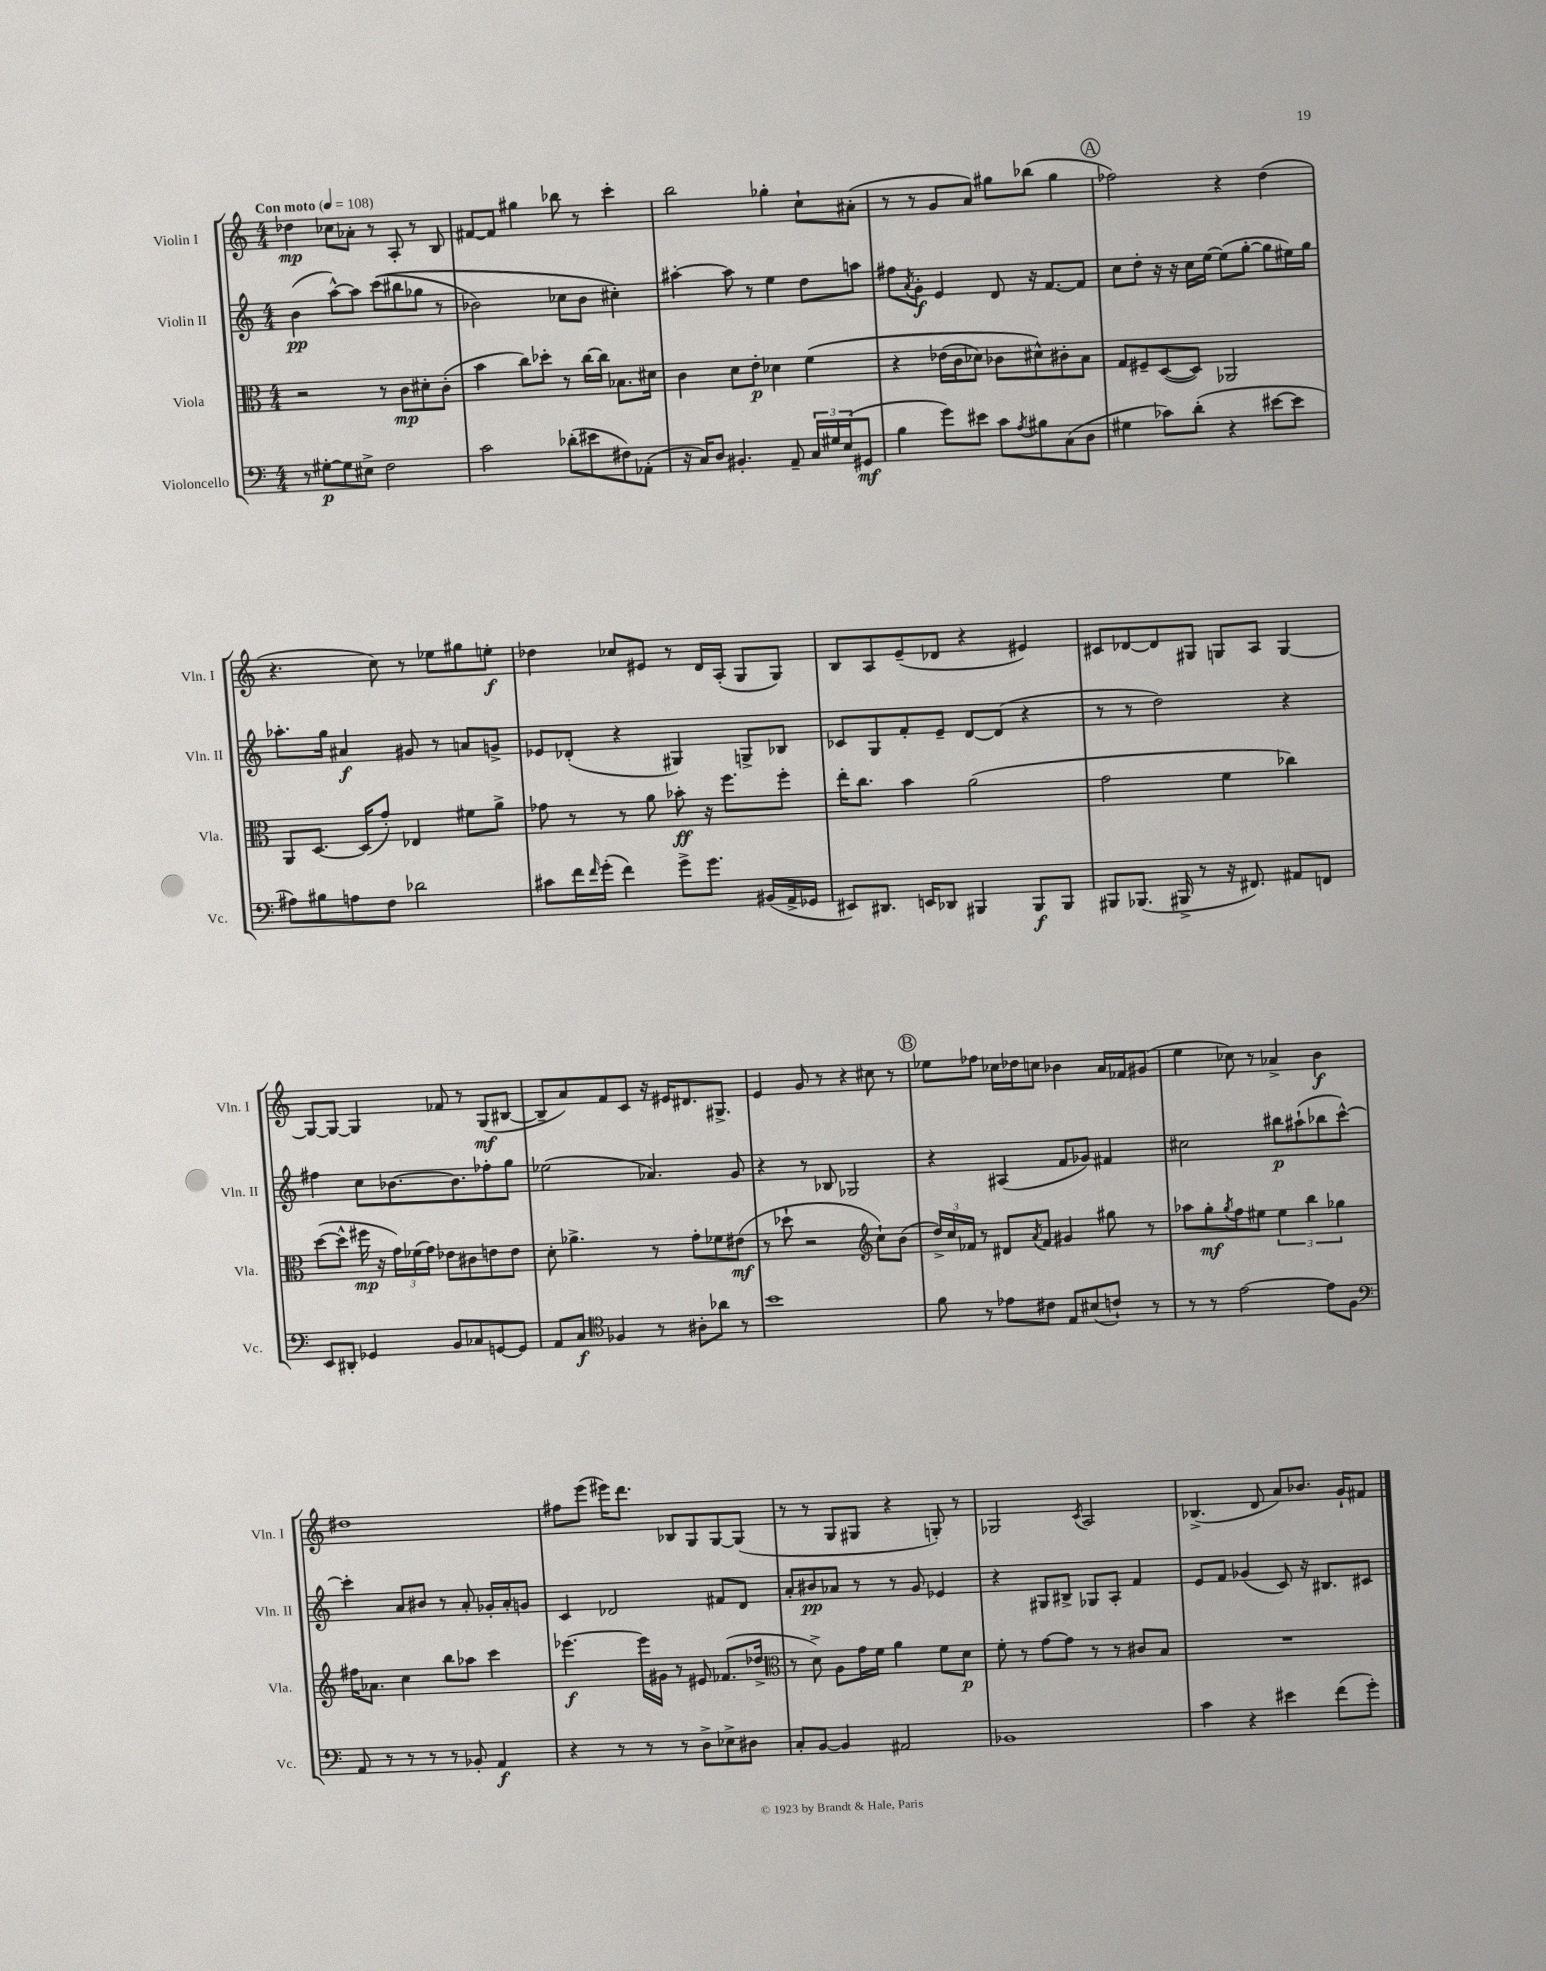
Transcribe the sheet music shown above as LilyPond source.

<<
\new StaffGroup <<
\new Staff = "s0" \with { instrumentName = "Violin I" shortInstrumentName = "Vln. I" } {
    \clef treble \key c \major \numericTimeSignature \time 4/4 \tempo "Con moto" 4 = 108
    des''4\mp ces''8 aes'8-. r8 a8-. r8 b8 |
    fis'8~ fis'8 gis''4 bes''8 r8 c'''4-. |
    b''2 ges''4-. c''8-! ais'8-.( |
    r8 r8 g'8 a'8) gis''8 bes''8( gis''4 |
    \mark \markup { \circle "A" } fes''2) r4 d''4( |
    r4. c''8) r8 ees''8 gis''8 e''8-.\f |
    des''4 ces''8 eis'8 r8 d'16 a16-.( g8 g8) |
    b8 a8 e'8--( des'8 r4 eis'4) |
    cis'8 des'8~ des'8 gis8 g8 a8 g4~ |
    g8~ g8~ g4 fes'8 r8 g8\mf( bis8~ |
    bis8-- a'8) f'8 c'8 r16 eis'16 dis'8. gis8.-> |
    e'4 g'8 r8 r4 cis''8 r8 |
    \mark \markup { \circle "B" } ees''8 fes''8 ces''16 des''16 c''8 bes'4 a'16 fes'16 gis'8( |
    e''4 ces''8) r8 aes'4-> b'4\f |
    dis''1 |
    fis''8 e'''8( eis'''16) d'''8. bes8 g8 g8~ g8( |
    r8 r8 g8 gis8 r4 g8-.) r8 |
    ges2 \acciaccatura { c'8 } a2 |
    bes4.->( d'8 a'8) bes'8. g'16-! fis'8 \bar "|." |
}
\new Staff = "s1" \with { instrumentName = "Violin II" shortInstrumentName = "Vln. II" } {
    \clef treble \key c \major \numericTimeSignature \time 4/4
    b'4\pp( a''8~-^) a''8 c'''8(\( bis''8 ges''8 r8 |
    bes'2) ces''8 bes'8 cis''4-.\) |
    ais''4~-. ais''8 r8 e''4 d''8 a''8 |
    fis''8 \acciaccatura { a'8 } g'8-.\f e'4 d'8 r16 f'8.~ f'8 |
    \mark \markup { \circle "A" } c''8 d''8-. r16 r16 c''16 e''16~ e''8( g''8~-. g''8 eis''16) g''16 |
    aes''8.-. g''16 ais'4\f gis'8 r8 a'8 g'8-> |
    ees'8 des'8-.( r4 gis4) g8-> bes8 |
    ces'8 g8 f'8-. e'8-- d'8~ d'8( r4 |
    r8 r8 d''2) r4 |
    fis''4 c''8 bes'8.~ bes'8. fes''8-. g''8 |
    ees''2( aes'4.) g'8 |
    r4 r8 bes8 ges2 |
    \mark \markup { \circle "B" } r4 ais4( f'8 ges'8) fis'4 |
    cis''2 bis''8\p ais''8-!( bes''8 c'''8~-^) |
    c'''4-. a'8 bis'8 r8 a'8-. ges'16-. a'16-. g'8 |
    c'4 des'2 fis'8 des'8 |
    a'8-. bis'8\pp aes'8 r8 r8 g'8 ees'4 |
    r4 gis8 bis8-> ges8 a8-. f'4 |
    e'8 f'8 ges'4( c'8) r16 bis8. cis'8 \bar "|." |
}
\new Staff = "s2" \with { instrumentName = "Viola" shortInstrumentName = "Vla." } {
    \clef alto \key c \major \numericTimeSignature \time 4/4
    r2 r8 c'8\mp dis'8-. c'8-.( |
    b'4 c''8) des''8-. r8 c''16~ c''16 bes8. dis'16 |
    c'4 d'8 e'8-.\p des'4 f'4\( |
    r4 ees'16( c'16 des'8) ces'8 dis'8-^\) cis'8-. b8 |
    \mark \markup { \circle "A" } g8 fis8-- d8~( d8) aes,2 |
    a,8 d8.~ d16( g'8-.) ees4 fis'8 a'8-> |
    ges'8 r8 r8 a'8 bes'8-.\ff r16 f''8. f''8-. |
    e''16-. c''8. b'4 a'2( |
    g'2 f'4 ces''4) |
    d''8~( d''8-^ fis''16\mp r16 \tuplet 3/2 { g'16) fes'16( g'16) } ees'8 cis'8 e'8 e'8 |
    d'8-. aes'4.-> r8 g'8-. fes'8 eis'8\mf( |
    r8 des''8-! r2 \clef treble c''8-!) b'8( |
    \mark \markup { \circle "B" } \tuplet 3/2 { d''16->) c''16 fes'16 } r8 dis'8 \acciaccatura { a'8 } fes'8 gis'4 gis''8 r8 |
    aes''8 g''8-.\mf \acciaccatura { g''8 } f''8 eis''8 \tuplet 3/2 { eis''4 b''4 ges''4 } |
    fis''16 aes'8. c''4 b''8 aes''8 c'''4 |
    ees'''4.~\f ees'''16 gis'16 r8 eis'8 fes'8.( des''16-> |
    \clef alto r8 d'8->) a8 g'16 f'16 a'4 f'8 d'8\p |
    f'8-. r8 g'8~ g'8 r8 r8 cis'8 b8 |
    R1 \bar "|." |
}
\new Staff = "s3" \with { instrumentName = "Violoncello" shortInstrumentName = "Vc." } {
    \clef bass \key c \major \numericTimeSignature \time 4/4
    r8 gis8~-.\p gis8 eis8-> f2 |
    c'2 des'8-.( eis'8 fis8) aes,8-.( |
    r16 c16) d8 bis,4.-. a,8-- \tuplet 3/2 { c16 gis16 e16( } gis,8\mf |
    b4 g'8) eis'8 c'8 \acciaccatura { a8 } bis8 c8( d8 |
    \mark \markup { \circle "A" } gis4 ces'8) d'8-.( r4 eis'8~ eis'8 |
    ais8) bis8 a8 f8 des'2 |
    cis'8 f'16 \grace { f'16 } g'16-.( f'4) g'8-> g'8. bis,16( a,16-> ges,16 |
    eis,8) dis,8. e,16 des,8 bis,,4 bis,,8\f bis,,8 |
    bis,,8 bes,,8.( bis,,16-> r8 r16 fis,8.) ais,8 f,8 |
    e,8 dis,8-. ges,4 b,8 ces8 g,8~ g,8 |
    a,8 c8\f \clef tenor fes4 r8 ais8-. aes'8 r8 |
    b'1 |
    \mark \markup { \circle "B" } f'8 r8 ees'8 cis'8 e8 bis8( c'8-!) r8 |
    r8 r8 e'2~ e'8 f8 |
    \clef bass a,8 r8 r8 r8 r8 bes,8-. a,4\f |
    r4 r8 r8 r8 d8-> ees8-> dis8 |
    c8-. b,8~ b,4 ais,2 |
    bes,1 |
    c'4 r4 eis'4 f'8( g'8-.) \bar "|." |
}
>>
>>
\layout { \context { \Score \remove "Bar_number_engraver" } }
